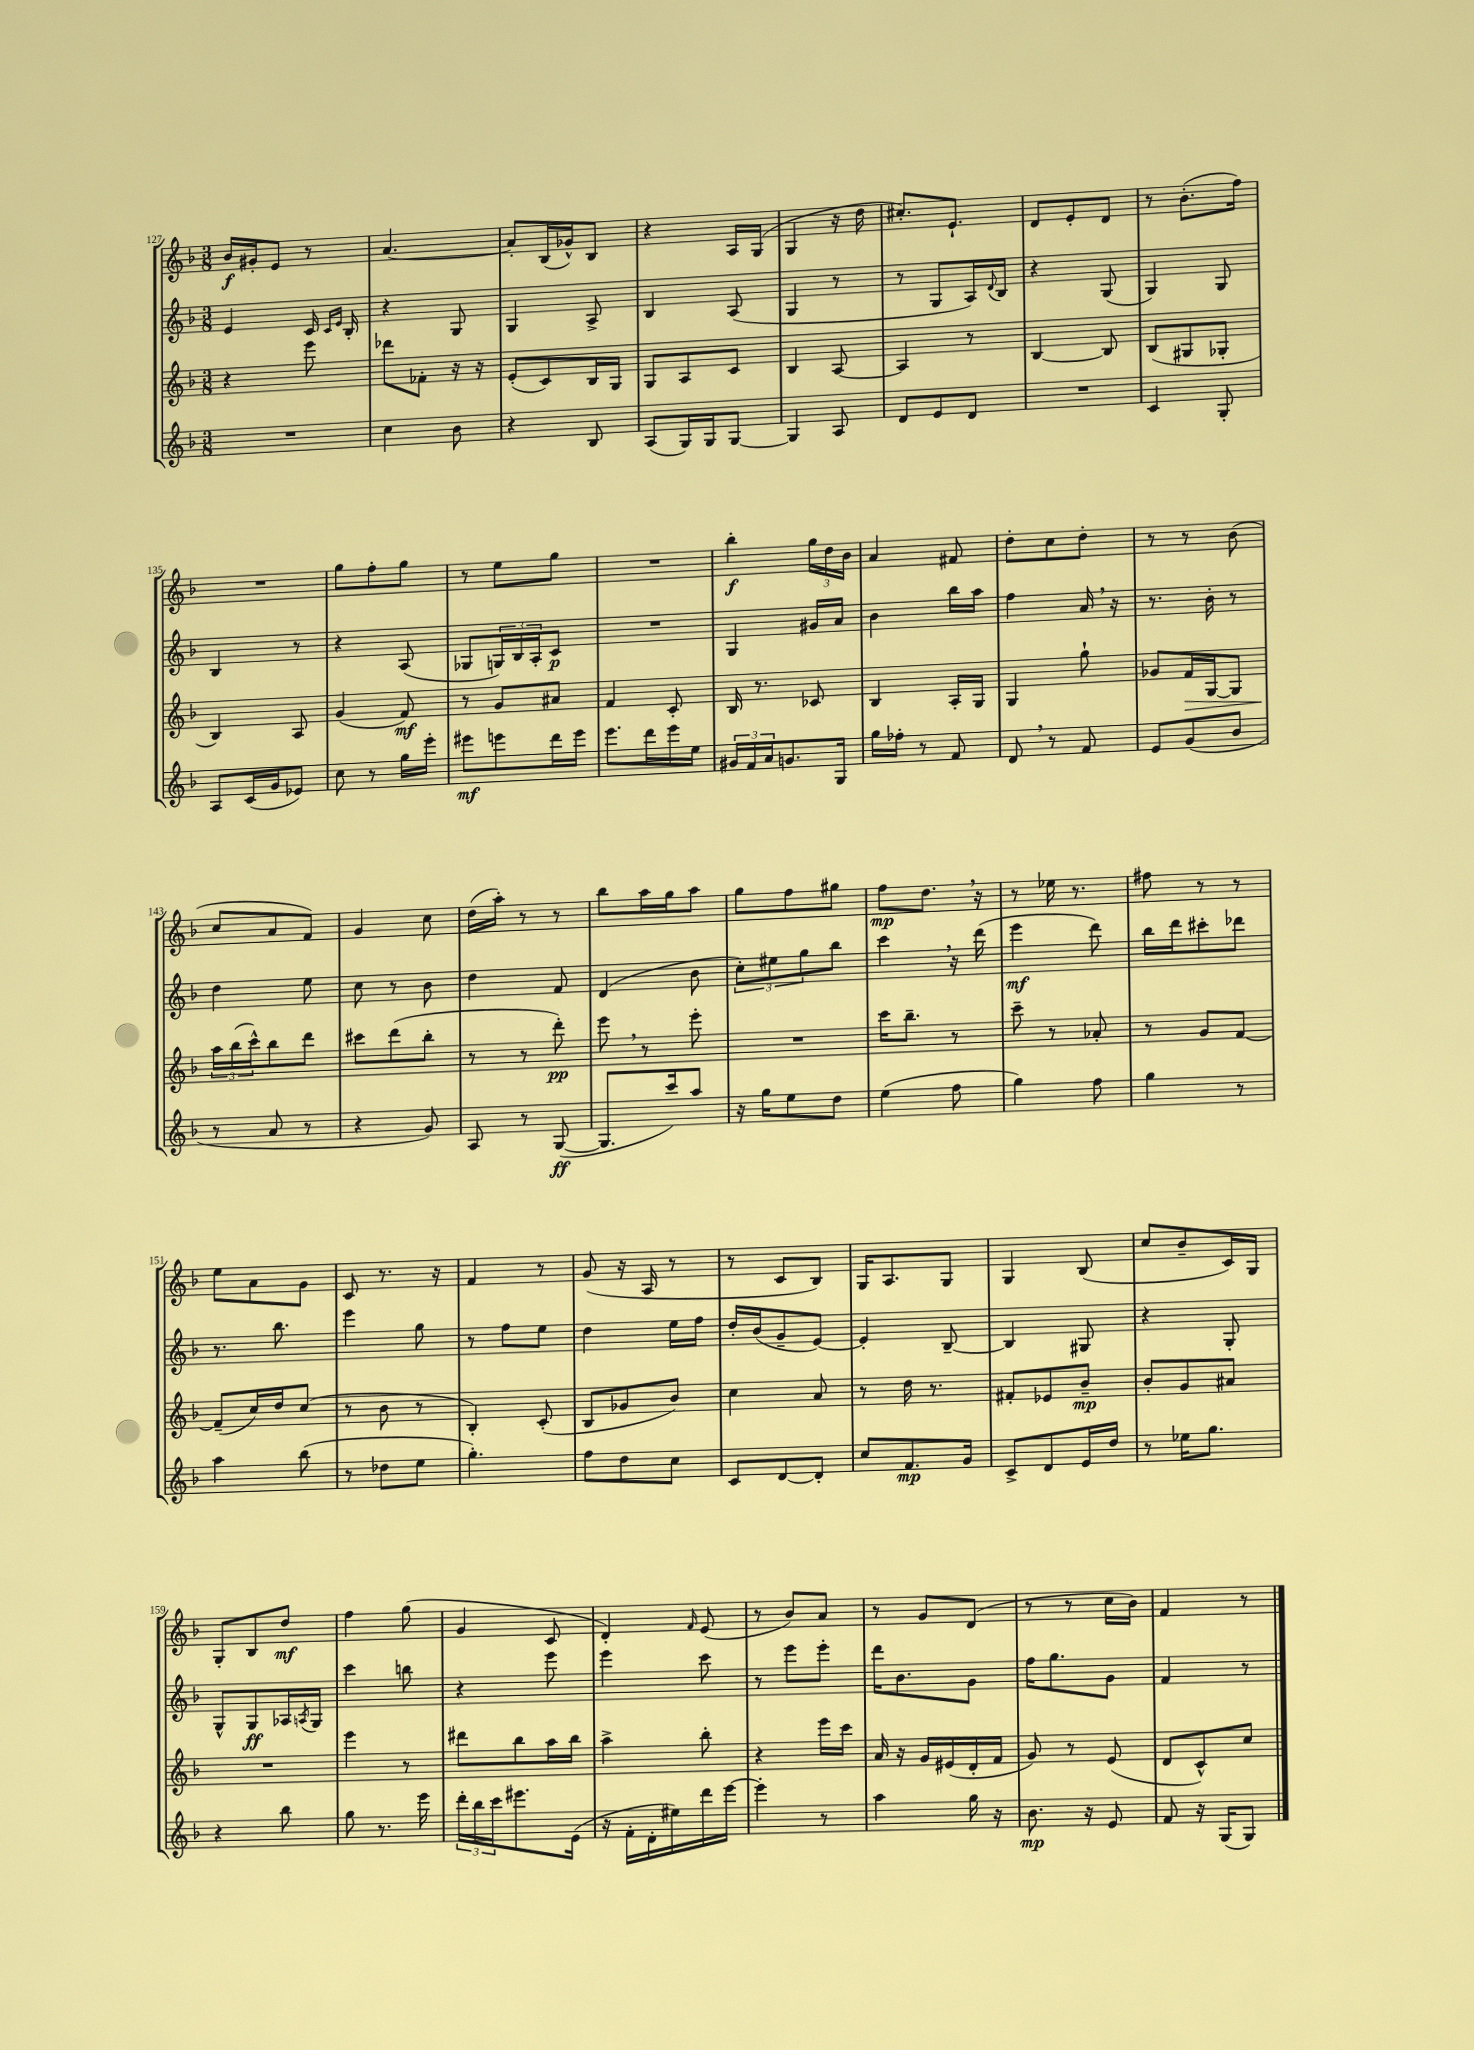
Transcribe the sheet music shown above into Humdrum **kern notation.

**kern	**kern	**kern	**kern
*staff4	*staff3	*staff2	*staff1
*clefG2	*clefG2	*clefG2	*clefG2
*k[b-]	*k[b-]	*k[b-]	*k[b-]
*M3/8	*M3/8	*M3/8	*M3/8
4.r	4r	4e	16b-
.	.	.	16g#'
.	.	.	8e
.	8eee	16c	8r
.	.	16qqc	.
.	.	16qqe	.
.	.	16B-'	.
=	=	=	=
4cc	8ddd-	4r	[4.a
.	8f-'	.	.
8b-	16r	8G	.
.	16r	.	.
=	=	=	=
4r	(8e'	4G	8a']
.	8c)	.	(16B-
.	.	.	16g-^^)
8B-	16B-	8A^	8B-
.	16G	.	.
=	=	=	=
(8A	8G	4B-	4r
16G)	8A	.	.
16G	.	.	.
[8G	8c	(8A	16A
.	.	.	(16G
=	=	=	=
4G]	4B-	4G	4G
8A	[8A	8r	16r
.	.	.	16dd
=	=	=	=
8d	4A]	8r	8.cc#')
8e	.	8G	.
.	.	.	8.e`
8d	8r	16A)	.
.	.	8qqd	.
.	.	16B-	.
=	=	=	=
4.r	[4B-	4r	8d
.	.	.	8e'
.	8B-]	(8G	8d
=	=	=	=
4c	(8B-	4G)	8r
.	8G#	.	(8.b-'
8G'	8G-'	8G	.
.	.	.	16ff)
=	=	=	=
8A	4B-)	4B-	4.r
(16c	.	.	.
16g	.	.	.
8e-)	8A	8r	.
=	=	=	=
8cc	(4g	4r	8gg
8r	.	.	8ff'
16gg	8f)	(8A	8gg
16eee'	.	.	.
=	=	=	=
8eee#	8r	8G-	8r
8eee	8g	24G)	8ee
.	.	24B-	.
.	.	24A'	.
16ddd	8a#	8c	8gg
16eee	.	.	.
=	=	=	=
8.eee	4f	4.r	4.r
16ddd	.	.	.
16eee	8c'	.	.
16ee	.	.	.
=	=	=	=
24g#	16B-	4G	4bb-'
24f	.	.	.
.	8.r	.	.
24a	.	.	.
8.g	.	.	.
.	8c-	16g#	24gg
.	.	.	24dd
16G	.	16a	.
.	.	.	24b-
=	=	=	=
16gg	4B-	4b-	4a
16ff-'	.	.	.
8r	.	.	.
8f	16A'	16bb-	8f#
.	16G	16aa	.
=	=	=	=
8d	4G	4ff	8dd'
8r	.	.	8cc
8f	8gg`	16a	8dd'
.	.	16r	.
=	=	=	=
8e	8g-	8.r	8r
(8g	16f	.	8r
.	[16G	16b-'	.
8b-	8G]	8r	(8b-
=	=	=	=
8r	24aa	4dd	8cc
.	(24bb-	.	.
.	24ccc^^)	.	.
8a	8bb-	.	8a
8r	8ddd	8ee	8f)
=	=	=	=
4r	8ccc#	8cc	4g
.	(8ddd	8r	.
8g)	8bb-'	8b-	8cc
=	=	=	=
8A	8r	4dd	(16dd
.	.	.	16aa')
8r	8r	.	8r
([8G	8ddd')	8f	8r
=	=	=	=
8.G]	8eee	(4d	8bb-
.	8r	.	16aa
16ccc)	.	.	16gg
8aa	8eee'	8b-	8aa
=	=	=	=
16r	4.r	12cc')	8gg
16gg	.	.	.
.	.	12ee#	.
8ee	.	.	8ff
.	.	12gg	.
8dd	.	8bb-	8gg#
=	=	=	=
(4ee	16ccc	4ccc	8ff
.	8.bb-~	.	.
.	.	.	8.dd
8ff	8r	16r	.
.	.	(16ddd	16r
=	=	=	=
4gg)	8ccc~	4eee	8r
.	8r	.	16ee-
.	.	.	8.r
8ff	8a-'	8ddd)	.
=	=	=	=
4gg	8r	16bb-	8ff#
.	.	16ddd	.
.	8g	8ccc#'	8r
8r	[8f	8ddd-	8r
=	=	=	=
4aa	(8f~]	8.r	8ee
.	16cc)	.	8a
.	16dd	8.bb-	.
(8bb-	(8cc	.	8g
=	=	=	=
8r	8r	4eee	8c
8dd-	8b-	.	8.r
8ee	8r	8gg	.
.	.	.	16r
=	=	=	=
4.gg')	4B-')	8r	4f
.	.	8ff	.
.	(8c'	8ee	8r
=	=	=	=
8ff	8B-	4dd	(8g
8dd	8g-	.	16r
.	.	.	16A
8cc	8b-)	16ee	8r
.	.	16ff	.
=	=	=	=
8c	4cc	16dd'	8r
.	.	(16b-	.
[8d	.	8g~	8c
8d']	8a	[8e)	8B-)
=	=	=	=
8cc	8r	4e']	16G
.	.	.	8.A
8.f	16dd	.	.
.	8.r	.	.
.	.	[8B-~	8G
16g	.	.	.
=	=	=	=
8c^	8f#'	4B-]	4G
8d	8e-	.	.
16e	8b-~	8G#	(8B-
16dd	.	.	.
=	=	=	=
8r	8b-'	4r	8cc
16ee-	8g	.	8b-~
8.gg	.	.	.
.	8a#	8G'	16c)
.	.	.	16G
=	=	=	=
4r	4.r	8G^^	8G'
.	.	8G	8B-
8bb-	.	16A-	8dd
.	.	8qA	.
.	.	16G	.
=	=	=	=
8gg	4eee	4ccc	4ff
8.r	.	.	.
.	8r	8bb	(8gg
16eee	.	.	.
=	=	=	=
24ddd'	8ddd#	4r	4g
24bb-	.	.	.
24ccc	.	.	.
8.eee#	8bb-	.	.
.	16aa	8eee	8c
(16e	16bb-	.	.
=	=	=	=
16r	4aa^	4eee	4d')
16f'	.	.	.
16d'	.	.	.
16ee#)	.	.	.
.	.	.	16qqf
16ddd	8bb-'	8ccc	(8e
[16eee	.	.	.
=	=	=	=
4eee']	4r	8r	8r
.	.	8eee	8b-)
8r	16eee	8eee'	8a
.	16ccc	.	.
=	=	=	=
4aa	16a	16ddd	8r
.	16r	8.b-	.
.	16g	.	8g
.	(16e#	.	.
16gg	16d'	8g	(8d
16r	16f	.	.
=	=	=	=
8.b-	8g)	16ff	8r
.	.	8.gg	.
.	8r	.	8r
16r	.	.	.
8e	(8e	8g	16cc
.	.	.	16b-)
=	=	=	=
8f	8d	4f	4f
16r	8c^^)	.	.
(16G	.	.	.
8G)	8cc	8r	8r
==	==	==	==
*-	*-	*-	*-
